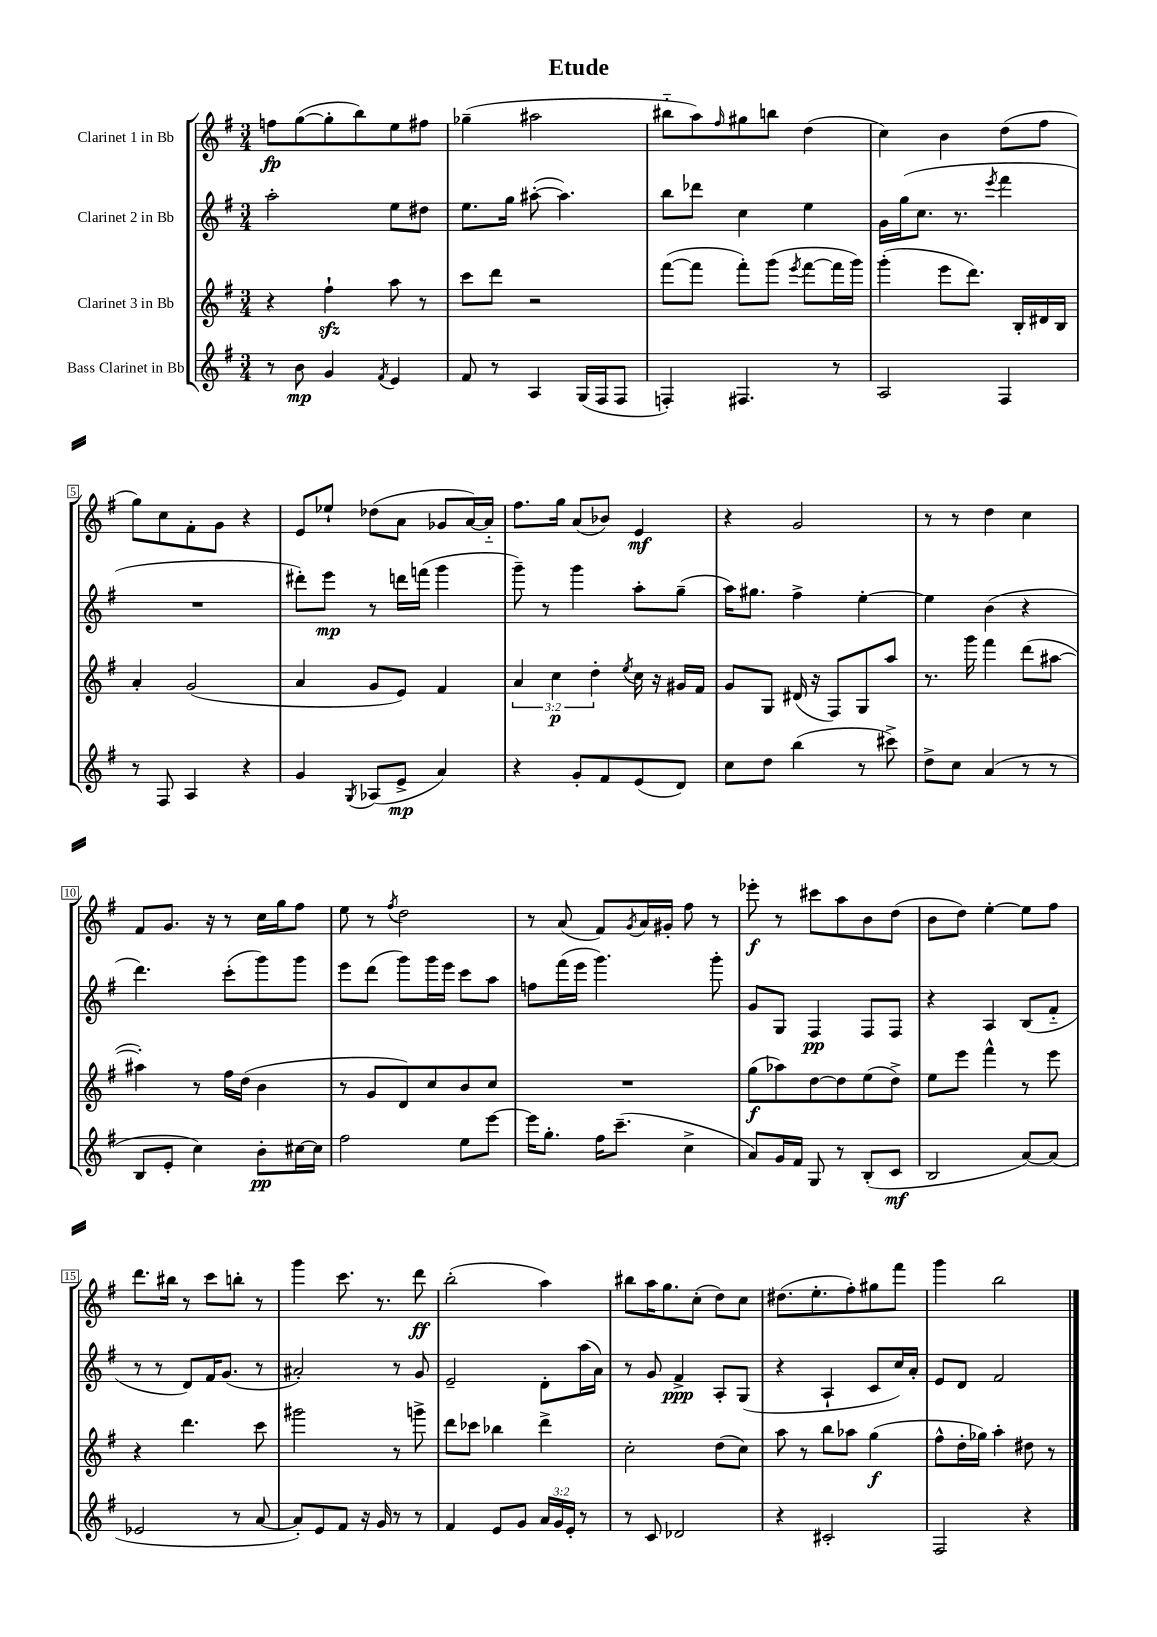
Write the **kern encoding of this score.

**kern	**kern	**kern	**kern
*staff4	*staff3	*staff2	*staff1
*clefG2	*clefG2	*clefG2	*clefG2
*k[f#]	*k[f#]	*k[f#]	*k[f#]
*M3/4	*M3/4	*M3/4	*M3/4
8r	4r	2aa'\	8ff\L
8b\	.	.	([8gg\
4g/	4ff#`\	.	8gg'\]
.	.	.	8bb\)
8qf#/	.	.	.
4e/	8aa\	8ee\L	8ee\
.	8r	8dd#\J	8ff#\J
=	=	=	=
8f#/	8ccc\L	8.ee\L	(4gg-~\
8r	8ddd\J	.	.
.	.	16gg\Jk	.
4A/	2r	([8aa#'\	2aa#\
.	.	4.aa#\])	.
(16G/LL	.	.	.
16F#/J	.	.	.
8F#/J	.	.	.
=	=	=	=
4F'/)	([8fff#\L	8bb\L	8bb#'~\L
.	8fff#\]J	8ddd-\J	8aa\)
.	.	.	16qqff#/
4.F#/	8fff#'\L)	4cc\	8gg#\
.	(8ggg\J	.	8bb\J
.	8qeee/	.	.
.	[8fff#\L	4ee\	(4dd\
8r	16fff#\]L	.	.
.	16ggg\JJ)	.	.
=	=	=	=
2A/	(4ggg'\	16g\LL	4cc\)
.	.	(16gg\J	.
.	.	8.cc\J	.
.	8eee\L	.	4b\
.	.	8.r	.
.	8.ddd\J)	.	.
.	.	8qeee/	.
4F#/	.	4fff#\	(8dd\L
.	16B'/LL	.	.
.	16d#/	.	8ff#\J
.	16B/JJ	.	.
=	=	=	=
8r	4a'/	2.r	8gg\L)
8F#/	.	.	8cc\
4A/	(2g/	.	8f#'\
.	.	.	8g\J
4r	.	.	4r
=	=	=	=
4g/	4a/	8ddd#'\L)	8e/L
.	.	8eee\J	8ee-`/J
8qG/	.	.	.
(8A-/L	8g/L	8r	(8dd-\L
8e^/J	8e/J)	16ddd\LL	8a\J
.	.	(16fff\JJ	.
4a/)	4f#/	4ggg\	8g-/L
.	.	.	[16a/L)
.	.	.	16a'~/]JJ
=	=	=	=
4r	6a/	8ggg~\)	8.ff#\L
.	.	8r	.
.	6cc\	.	.
.	.	.	16gg\Jk
8g'/L	.	4ggg\	(8a/L
.	6dd'\	.	.
8f#/	.	.	8b-/J)
.	8qee/	.	.
(8e/	16cc\	8aa'\L	4e/
.	16r	.	.
8d/J)	16g#/LL	(8gg~\J	.
.	16f#/JJ	.	.
=	=	=	=
8cc\L	8g/L	16aa\LK)	4r
.	.	8.gg#\J	.
8dd\J	8G/J	.	.
(4bb\	(16d#/	4ff#^\	2g/
.	16r	.	.
.	8F#/L)	.	.
8r	8G/	[4ee'\	.
8ccc#^\)	8aa/J	.	.
=	=	=	=
8dd^\L	8.r	4ee\]	8r
8cc\J	.	.	8r
.	16ggg\	.	.
(4a/	4fff#\	(4b\	4dd\
8r	(8ddd\L	4r	4cc\
8r	[8aa#\J	.	.
=	=	=	=
8B/L	4aa#'\])	4.ddd\)	8f#/L
8e'/J	.	.	8.g/J
4cc\)	8r	.	.
.	.	.	16r
.	16ff#\LL	(8ccc'\L	8r
.	(16dd\JJ	.	.
8b'\L	4b\	8ggg\)	16cc\LL
.	.	.	16gg\J
[16cc#\L	.	8ggg\J	8ff#\J
16cc#\]JJ	.	.	.
=	=	=	=
2ff#\	8r	8eee\L	8ee\
.	8g/L	(8ddd\J	8r
.	.	.	8qff#/
.	8d/)	8ggg\L)	2dd\
.	8cc/	16ggg\L	.
.	.	16eee\JJ	.
8ee\L	8b/	8ccc\L	.
[8eee\J	8cc/J	8aa\J	.
=	=	=	=
16eee\]LK	2.r	8ff\L	8r
8.gg'\J	.	.	.
.	.	(16fff#\L	(8a/
.	.	16eee\JJ	.
16ff#\LK	.	4.ggg\)	8f#/L)
(8.ccc~\J	.	.	.
.	.	.	8qg/
.	.	.	16a/L
.	.	.	16g#'/JJ
4cc^\	.	.	8ff#\
.	.	8ggg'\	8r
=	=	=	=
8a/L)	(8gg\L	8g/L	8eee-'\
16g/L	8aa-\)	8G/J	8r
16f#/JJ	.	.	.
8G/	[8dd\	4F#/	8ccc#\L
8r	8dd\]	.	8aa\
(8B'/L	(8ee\	8F#/L	8b\
8c/J	8dd^\J)	8F#/J	(8dd\J
=	=	=	=
2B/	8ee\L	4r	8b\L
.	8eee\J	.	8dd\J)
.	4fff#^^\	4A/	[4ee'\
[8a/L)	8r	(8B/L	8ee\]L
(8a/]J	8eee\	8f#'~/J	8ff#\J
=	=	=	=
2e-/	4r	8r	8.ddd\L
.	.	8r	.
.	.	.	16bb#\Jk
.	4.ddd\	8d/L)	8r
.	.	16f#/K	8ccc\L
.	.	(8.g/J	.
8r	.	.	8bb'\J
[8a/	8ccc\	8r	8r
=	=	=	=
8a'/]L)	2ggg#\	2a#'/)	4ggg\
8e/	.	.	.
8f#/J	.	.	8.ccc\
16r	.	.	.
16g/	.	.	8.r
8r	8r	8r	.
8r	8ggg^\	8g/	8ddd\
=	=	=	=
4f#/	8ddd\L	2e~/	(2bb'\
.	8ccc-\J	.	.
8e/L	4bb-\	.	.
8g/J	.	.	.
24a/LL	4ddd^\	8d'\L	4aa\)
24g/	.	.	.
24e'/JJ	.	.	.
8r	.	(16aa\L	.
.	.	16a\JJ)	.
=	=	=	=
8r	2cc'\	8r	8bb#\L
8c/	.	8g/	16aa\K
.	.	.	8.gg\
2d-/	.	4f#^/	.
.	.	.	(8cc'\J
.	(8dd\L	8A'/L	8dd\L)
.	8cc\J)	(8G/J	8cc\J
=	=	=	=
4r	8aa\	4r	(8.dd#\L
.	8r	.	.
.	.	.	8.ee'\
2c#'/	8bb\L	4A`/	.
.	8aa-\J	.	8ff#'\)
.	(4gg\	8c/L	8gg#\
.	.	16cc/L)	8fff#\J
.	.	16a'/JJ	.
=	=	=	=
2F#/	8ff#^^\L	8e/L	4ggg\
.	16dd'\L	8d/J	.
.	16gg-\JJ)	.	.
.	4aa'\	2f#/	2bb\
4r	8dd#\	.	.
.	8r	.	.
==	==	==	==
*-	*-	*-	*-
